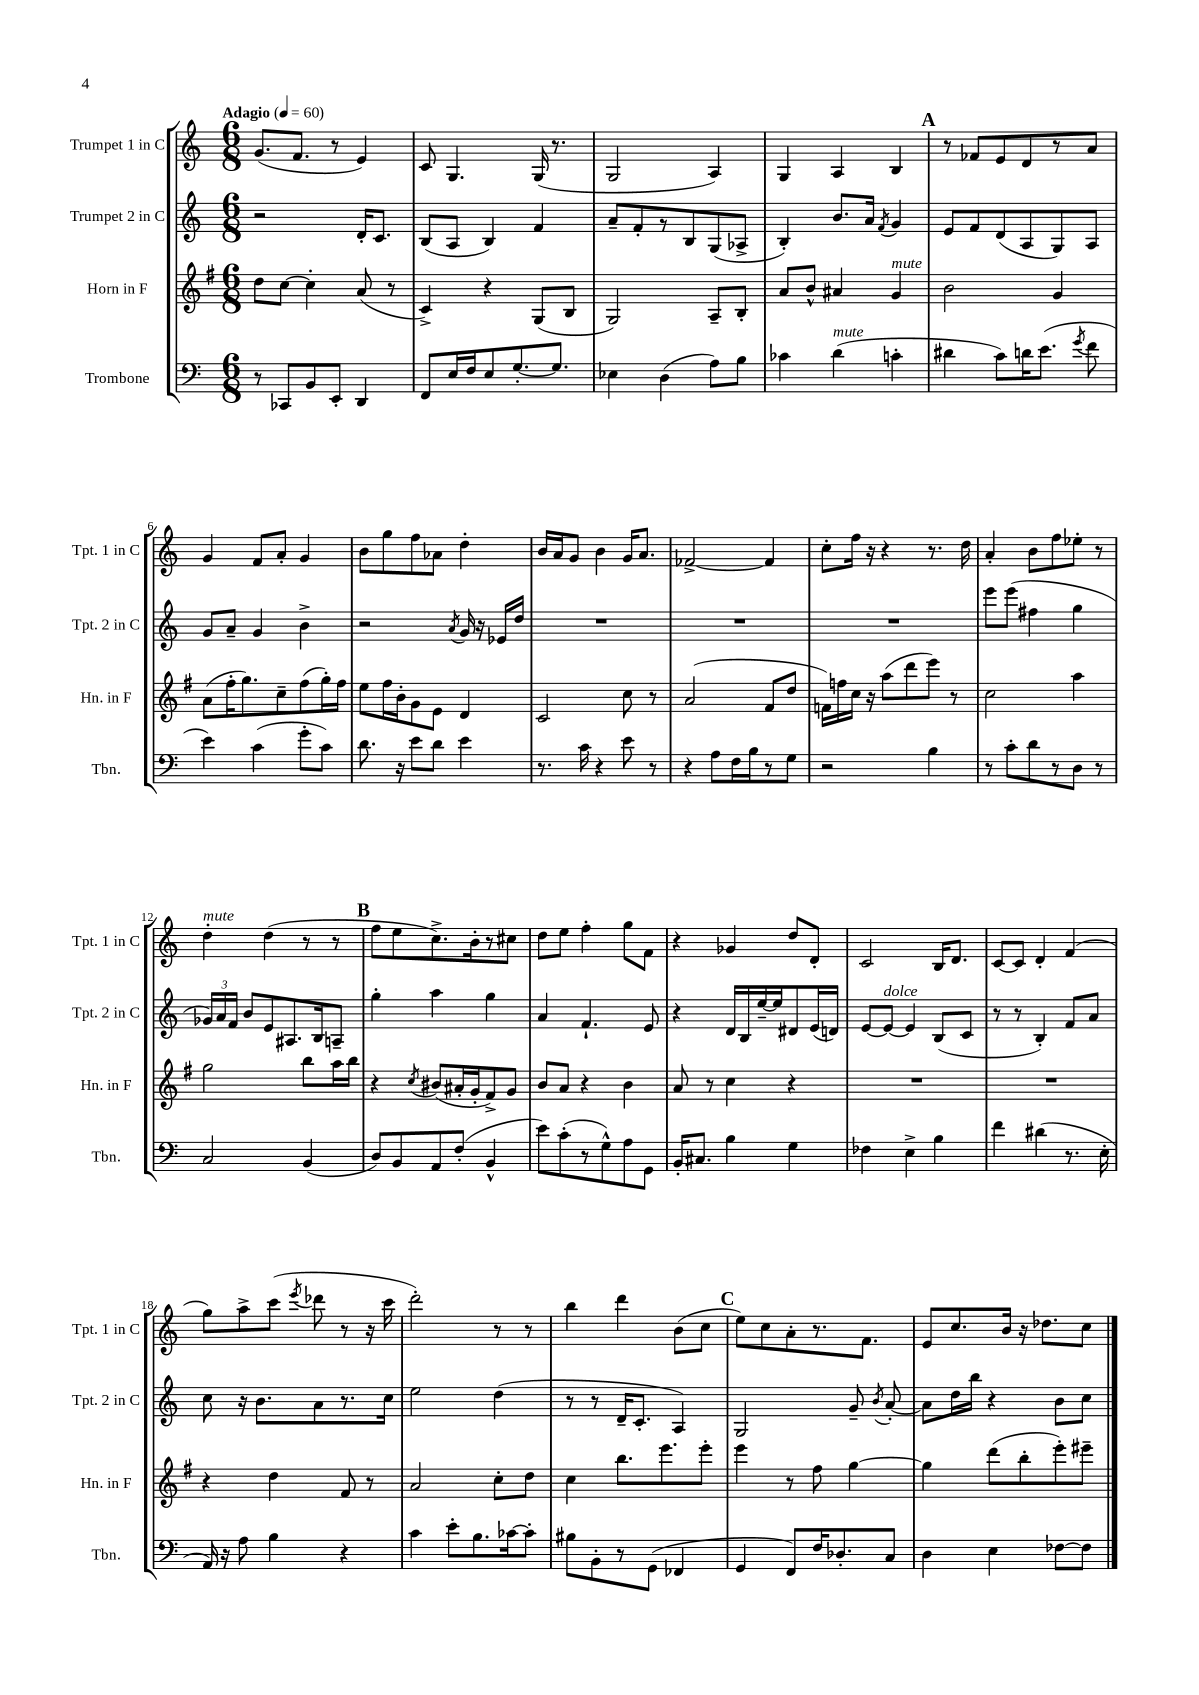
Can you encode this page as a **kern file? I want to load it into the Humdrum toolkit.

**kern	**kern	**kern	**kern
*staff4	*staff3	*staff2	*staff1
*clefF4	*clefG2	*clefG2	*clefG2
*k[]	*k[f#]	*k[]	*k[]
*M6/8	*M6/8	*M6/8	*M6/8
*MM60	*MM60	*MM60	*MM60
8r	8dd\L	2r	(8.g/L
8CC-/L	[8cc\J	.	.
.	.	.	8.f/J
8BB/	4cc'\]	.	.
8EE'/J	.	.	8r
4DD/	(8a/	16d'/LK	4e/)
.	.	8.c/J	.
.	8r	.	.
=	=	=	=
8FF/L	4c^/)	(8B/L	8c/
16E/L	.	8A/J	4.G/
16F/J	.	.	.
8E/	4r	4B/)	.
[8.G'/	.	.	.
.	(8G/L	4f/	(16G/
8.G/]J	.	.	8.r
.	8B/J	.	.
=	=	=	=
4E-\	2G/)	8a~/L	2G/
.	.	8f'/	.
(4D\	.	8r	.
.	.	8B/	.
8A\L)	8A~/L	(8G/	4A/)
8B\J	8B'/J	8A-^/J	.
=	=	=	=
4c-\	8a/L	4B'/)	4G/
.	8b^^/J	.	.
(4d\	4a#/	8.b/L	4A/
.	.	16a/Jk	.
.	.	8qf/	.
4c'\	4g/	4g/	4B/
=	=	=	=
4d#\	2b\	8e/L	8r
.	.	8f/	8f-/L
8c\L)	.	(8d/	8e/
16d\K	.	8A/	8d/
(8.e\J	.	.	.
.	4g/	8G/)	8r
8qg/	.	.	.
8f\	.	8A/J	8a/J
=	=	=	=
4e\)	(8a\L	8g/L	4g/
.	16ff#'\K	8a~/J	.
.	8.gg\)	.	.
(4c\	.	4g/	8f/L
.	8cc~\	.	8a'/J
8g'\L	(8ff#\	4b^\	4g/
8c\J)	16gg'\L)	.	.
.	16ff#\JJ	.	.
=	=	=	=
8.d\	8ee\L	2r	8b\L
.	16ff#\L	.	8gg\
16r	16b'\J	.	.
8e\L	8g\	.	8ff\
8d\J	8e\J	.	8a-\J
.	.	8qa/	.
4e\	4d/	16g/	4dd'\
.	.	16r	.
.	.	16e-/LL	.
.	.	16dd/JJ	.
=	=	=	=
8.r	2c/	2.r	16b/LL
.	.	.	16a/J
.	.	.	8g/J
16c\	.	.	.
4r	.	.	4b\
8e\	8cc\	.	16g/LK
.	.	.	8.a/J
8r	8r	.	.
=	=	=	=
4r	(2a/	2.r	[2f-^/
8A\L	.	.	.
16F\L	.	.	.
16B\J	.	.	.
8r	8f#/L	.	4f-/]
8G\J	8dd/J	.	.
=	=	=	=
2r	16f\LL)	2.r	8cc'\L
.	16ff\	.	.
.	16cc\JJ	.	16ff\Jk
.	16r	.	16r
.	(8aa\L	.	4r
.	8ddd\	.	.
4B\	8eee\J)	.	8.r
.	8r	.	.
.	.	.	16dd\
=	=	=	=
8r	2cc\	8eee\L	4a'/
8c'\L	.	(8eee\J	.
8d\	.	4ff#\	8b\L
8r	.	.	8ff\
8D\J	4aa\	4gg\	8ee-'\J
8r	.	.	8r
=	=	=	=
2C/	2gg\	24g-/LL)	4dd'\
.	.	24a/	.
.	.	24f/JJ	.
.	.	8b/L	.
.	.	8e/	(4dd\
.	.	8.A#/	.
(4BB/	8bb\L	.	8r
.	.	16B/k	.
.	16aa\L	8A~/J	8r
.	16bb\JJ	.	.
=	=	=	=
8D/L)	4r	4gg'\	8ff\L
8BB/	.	.	8ee\
.	8qcc/	.	.
8AA/	(8b#/L	4aa\	8.cc^\)
(8F'/J	16a#'/L	.	.
.	16g'/J	.	16b'\k
4BB^^/	8f#^/)	4gg\	8r
.	8g/J	.	8cc#\J
=	=	=	=
8e\L)	8b/L	4a/	8dd\L
(8c'\	8a/J	.	8ee\J
8r	4r	4.f`/	4ff'\
8G^^\)	.	.	.
8A\	4b\	.	8gg\L
8GG\J	.	8e/	8f\J
=	=	=	=
16BB'/LK	8a/	4r	4r
8.C#/J	.	.	.
.	8r	.	.
4B\	4cc\	16d/LL	4g-/
.	.	16B/	.
.	.	[16ee~/	.
.	.	16ee/]J	.
4G\	4r	8d#/	8dd/L
.	.	(16e/L	8d'/J
.	.	16d/JJ)	.
=	=	=	=
4F-\	2.r	[8e/L	2c/
.	.	8e/_J	.
4E^\	.	4e/]	.
4B\	.	(8B/L	16B/LK
.	.	.	8.d/J
.	.	8c/J	.
=	=	=	=
4f\	2.r	8r	[8c/L
.	.	8r	8c/]J
(4d#\	.	4B'/)	4d'/
8.r	.	8f/L	(4f/
.	.	8a/J	.
16E'\	.	.	.
=	=	=	=
16AA/)	4r	8cc\	8gg\L)
16r	.	.	.
8A\	.	16r	8aa^\
.	.	8.b\L	.
4B\	4dd\	.	(8ccc\J
.	.	.	8qeee/
.	.	8a\	8ddd-\
4r	8f#/	8.r	8r
.	8r	.	16r
.	.	16cc\Jk	16ccc\
=	=	=	=
4c\	2a/	2ee\	2ddd'\)
8e'\L	.	.	.
8.B\	.	.	.
.	8cc'\L	(4dd\	8r
[16c-\k	.	.	.
8c-'\]J	8dd\J	.	8r
=	=	=	=
8B#\L	4cc\	8r	4bb\
8BB'\	.	8r	.
8r	8.bb\L	16d~/LK	4ddd\
.	.	8.c'/J	.
(8GG\J	.	.	.
.	8.eee\	.	.
4FF-/	.	4A/)	(8b\L
.	8eee'\J	.	8cc\J
=	=	=	=
4GG/	4eee\	2G/	8ee\L)
.	.	.	8cc\
8FF/L)	8r	.	8a'\
16F/K	8ff#\	.	8.r
8.D-'/	.	.	.
.	[4gg\	8g~/	.
.	.	.	8.f\J
.	.	8qb/	.
8C/J	.	[8a'/	.
=	=	=	=
4D\	4gg\]	8a\]L	8e/L
.	.	16dd\L	8.cc/
.	.	16bb\JJ	.
4E\	(8ddd\L	4r	.
.	.	.	16b/Jk
.	8bb'\	.	16r
.	.	.	8.dd-\L
[8F-\L	8eee'\)	8b\L	.
8F-\]J	8eee#~\J	8cc\J	8cc\J
==	==	==	==
*-	*-	*-	*-
